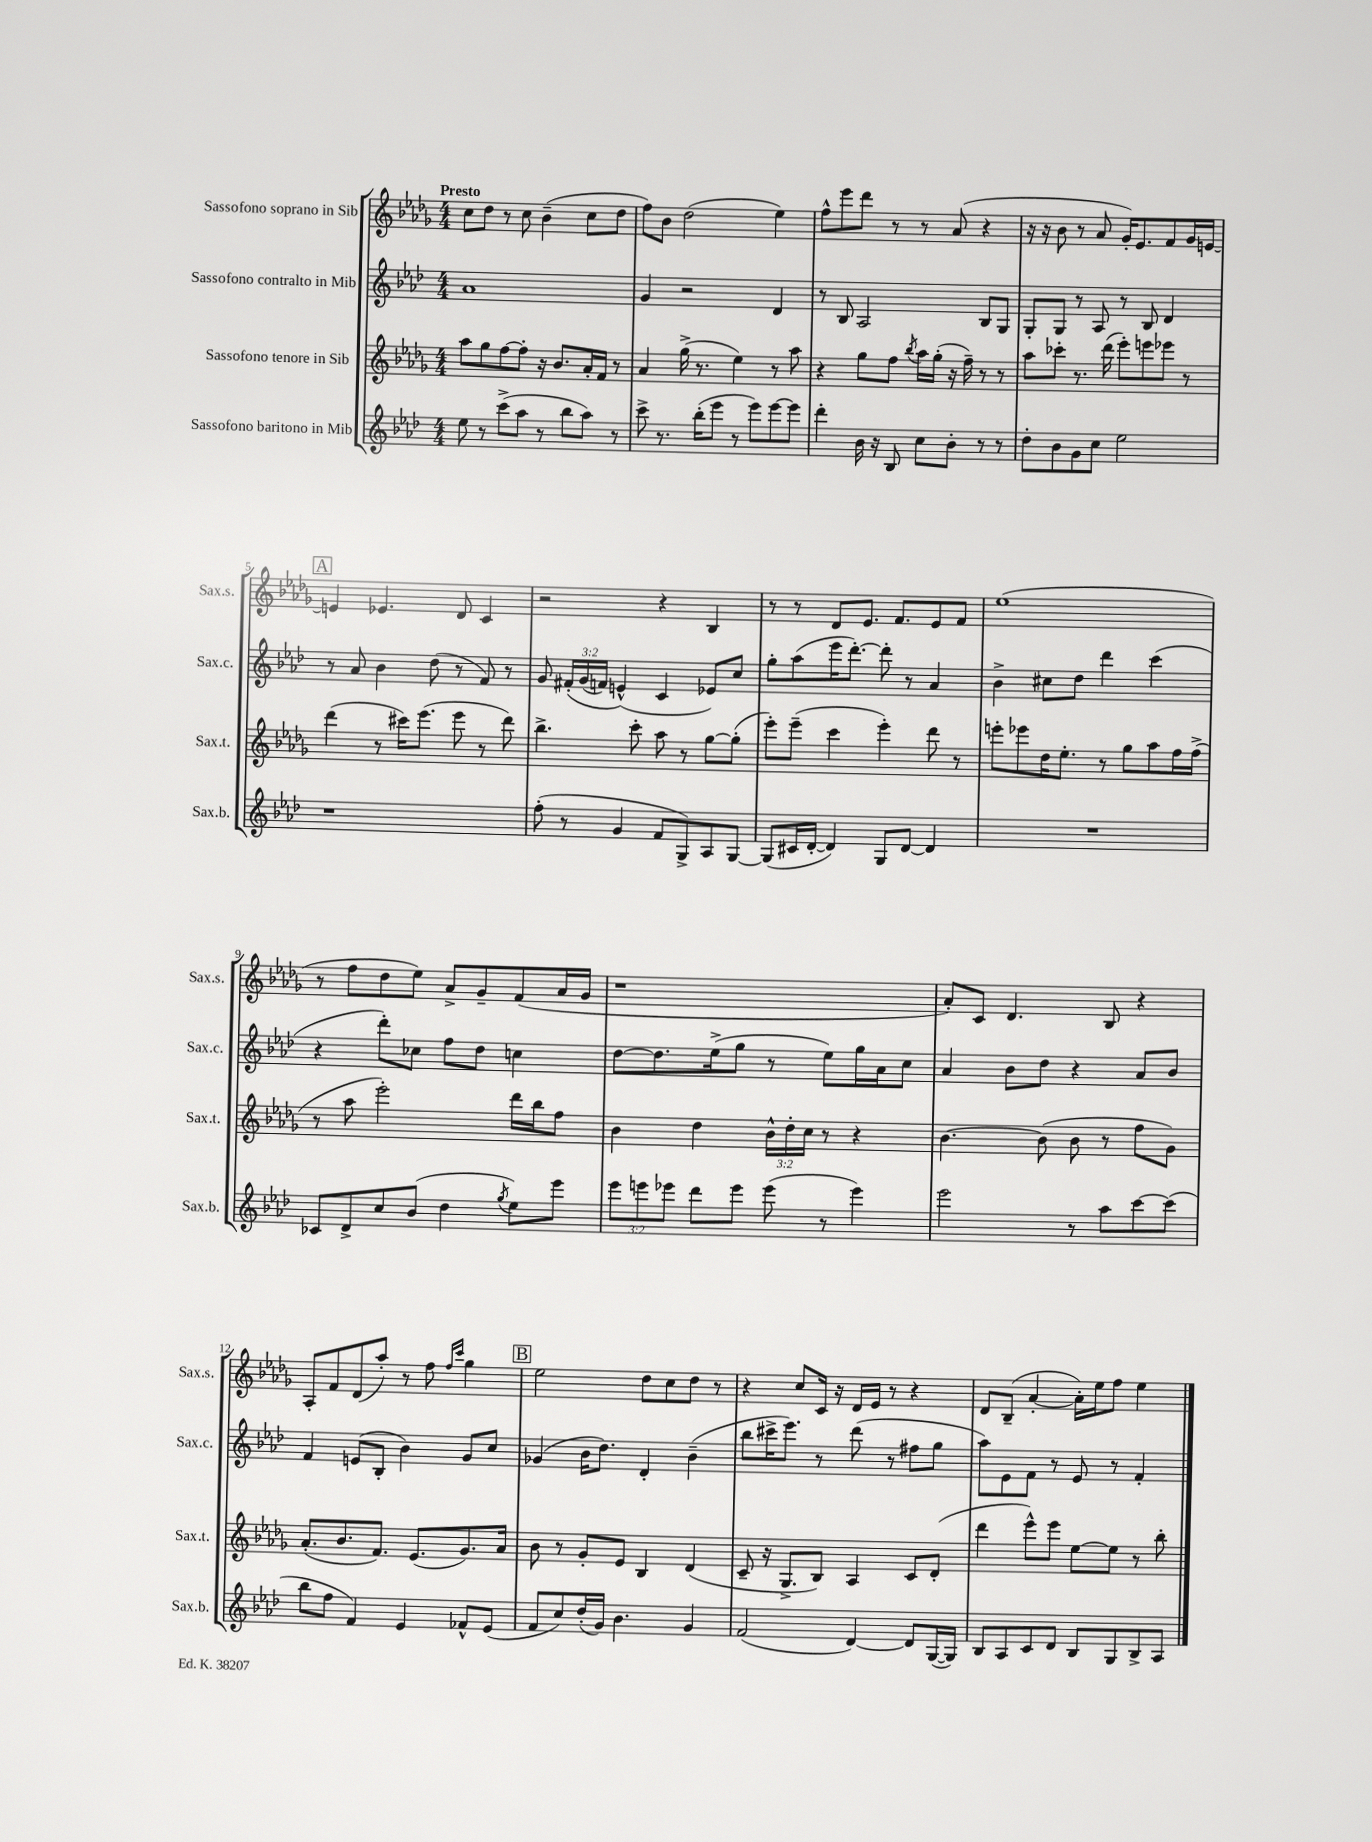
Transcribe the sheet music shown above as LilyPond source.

<<
\new StaffGroup <<
\new Staff = "s0" \with { instrumentName = "Sassofono soprano in Sib" shortInstrumentName = "Sax.s." } {
    \clef treble \key des \major \numericTimeSignature \time 4/4 \tempo "Presto"
    \autoBeamOff c''8[ des''8] r8 c''8 bes'4--( c''8[ des''8] |
    f''8[) bes'8] des''2( ees''4) |
    f''8[-^ ees'''8 des'''8] r8 r8 aes'8( r4 |
    r16 r16 bes'8 r8 aes'8 ges'16[-.) ees'8. f'8 ges'16 e'16]~ |
    \mark \markup { \box "A" } e'4 ees'4. des'8 c'4 |
    r2 r4 bes4 |
    r8 r8 des'8[ ees'8.] f'8.[ ees'8 f'8] |
    ees''1( |
    r8 f''8[ des''8 ees''8]) aes'8[-> ges'8-- f'8( aes'16 ges'16] |
    r1 |
    aes'8[-.) c'8] des'4. bes8 r4 |
    aes8[-. f'8 des'8( aes''8]-.) r8 f''8 \grace { f''16[ c'''16] } ges''4 |
    \mark \markup { \box "B" } ees''2 des''8[ c''8 des''8] r8 |
    r4 c''8[ c'16] r16 des'16[ ees'16] r8 r4 |
    des'8[ bes8]--( aes'4~-. aes'16[-.) ees''16 f''8] ees''4 \bar "|." |
}
\new Staff = "s1" \with { instrumentName = "Sassofono contralto in Mib" shortInstrumentName = "Sax.c." } {
    \clef treble \key aes \major \numericTimeSignature \time 4/4 \override Staff.TupletNumber.text = #tuplet-number::calc-fraction-text
    \autoBeamOff aes'1 |
    g'4 r2 des'4 |
    r8 bes8 aes2 bes8[ g8] |
    g8[-. g8] r8 aes8 r8 bes8 des'4 |
    \mark \markup { \box "A" } r8 aes'8 bes'4 des''8( r8 f'8) r8 |
    g'8 \tuplet 3/2 { fis'16[-.\( g'16( f'16]) } e'4-^(\) c'4 ees'8[) c''8] |
    g''8[-. aes''8( ees'''16 des'''8.]~-.) des'''8-. r8 aes'4 |
    bes'4-> cis''8[ des''8] des'''4 c'''4( |
    r4 des'''8[-.) ces''8] f''8[ des''8] c''4 |
    des''8[~ des''8. ees''16->( g''8] r8 ees''8[) g''16 aes'16 c''8] |
    aes'4 bes'8[ des''8] r4 aes'8[ bes'8] |
    f'4 e'8[( bes8]-. bes'4) g'8[ c''8] |
    \mark \markup { \box "B" } ges'4( bes'16[ des''8.]) des'4-. bes'4--( |
    bes''8[ cis'''16-> ees'''8.]) r8 des'''8( r8 fis''8[ g''8] |
    aes''8[) ees'8 f'8] r8 ees'8 r8 f'4-. \bar "|." |
}
\new Staff = "s2" \with { instrumentName = "Sassofono tenore in Sib" shortInstrumentName = "Sax.t." } {
    \clef treble \key des \major \numericTimeSignature \time 4/4 \override Staff.TupletNumber.text = #tuplet-number::calc-fraction-text
    \autoBeamOff aes''8[ ges''8 f''8~ f''8]-. r16 bes'8.[ aes'16-. f'16] r8 |
    aes'4 ges''16->( r8. ees''4) r8 aes''8 |
    r4 ges''8[ f''8] \acciaccatura { bes''8 } aes''16[ ges''16]-.( r16 f''16--) r8 r8 |
    aes''8[ ces'''8]-. r8. des'''16( ees'''8[-.) e'''8 ees'''8] r8 |
    \mark \markup { \box "A" } des'''4( r8 cis'''16[) ees'''8.]( ees'''8 r8 des'''8) |
    bes''4.-> c'''8-. aes''8 r8 ges''8[~ ges''8]-.( |
    ees'''8[-.) ees'''8]--( c'''4 ees'''4-.) des'''8 r8 |
    e'''8[-. ees'''8 des''16 ees''8.]-. r8 ges''8[ aes''8 f''16 f''16]->( |
    r8 aes''8 ees'''2-.) des'''16[ bes''16 f''8] |
    bes'4 des''4 \tuplet 3/2 { bes'16[-^ des''16-. c''16] } r8 r4 |
    bes'4.~ bes'8( bes'8 r8 f''8[ ges'8]) |
    aes'8.[-.( bes'8. f'8.]) ees'8.[( ges'8.) aes'16] |
    \mark \markup { \box "B" } bes'8 r8 ges'8[-. ees'8] bes4 des'4( |
    c'8-- r16 ges8.[-> bes8]) aes4 c'8[ des'8]-.( |
    des'''4 ees'''8[-^) ees'''8] ees''8[~ ees''8] r8 bes''8-. \bar "|." |
}
\new Staff = "s3" \with { instrumentName = "Sassofono baritono in Mib" shortInstrumentName = "Sax.b." } {
    \clef treble \key aes \major \numericTimeSignature \time 4/4 \override Staff.TupletNumber.text = #tuplet-number::calc-fraction-text
    \autoBeamOff ees''8 r8 c'''8[->( aes''8] r8 bes''8[ aes''8]) r8 |
    c'''8-> r8. bes''16[-.( ees'''8] r8 ees'''8[) ees'''8~ ees'''8] |
    des'''4-. bes'16 r16 bes8 c''8[ bes'8]-. r8 r8 |
    des''8[-. bes'8 g'8 c''8] ees''2 |
    \mark \markup { \box "A" } r1 |
    f''8-.( r8 g'4 f'8[ g8->) aes8 g8]~ |
    g8[( cis'16 des'16]~-. des'4) g8[ des'8]~ des'4 |
    R1 |
    ces'8[ des'8-> c''8 bes'8]( des''4 \acciaccatura { g''8 } ees''8[) ees'''8] |
    \tuplet 3/2 { ees'''8[ e'''8 ees'''8] } des'''8[ ees'''8] ees'''8( r8 ees'''4) |
    ees'''2 r8 aes''8[ c'''8~ c'''8]( |
    bes''8[ f''8] f'4) ees'4 fes'8[-^ ees'8]( |
    \mark \markup { \box "B" } f'8[ c''8) des''16-.( g'16]) bes'4. g'4 |
    f'2( des'4~) des'8[ g16~( g16]) |
    bes8[ aes8 c'8 des'8] bes8[ g8 bes8-> aes8] \bar "|." |
}
>>
>>
